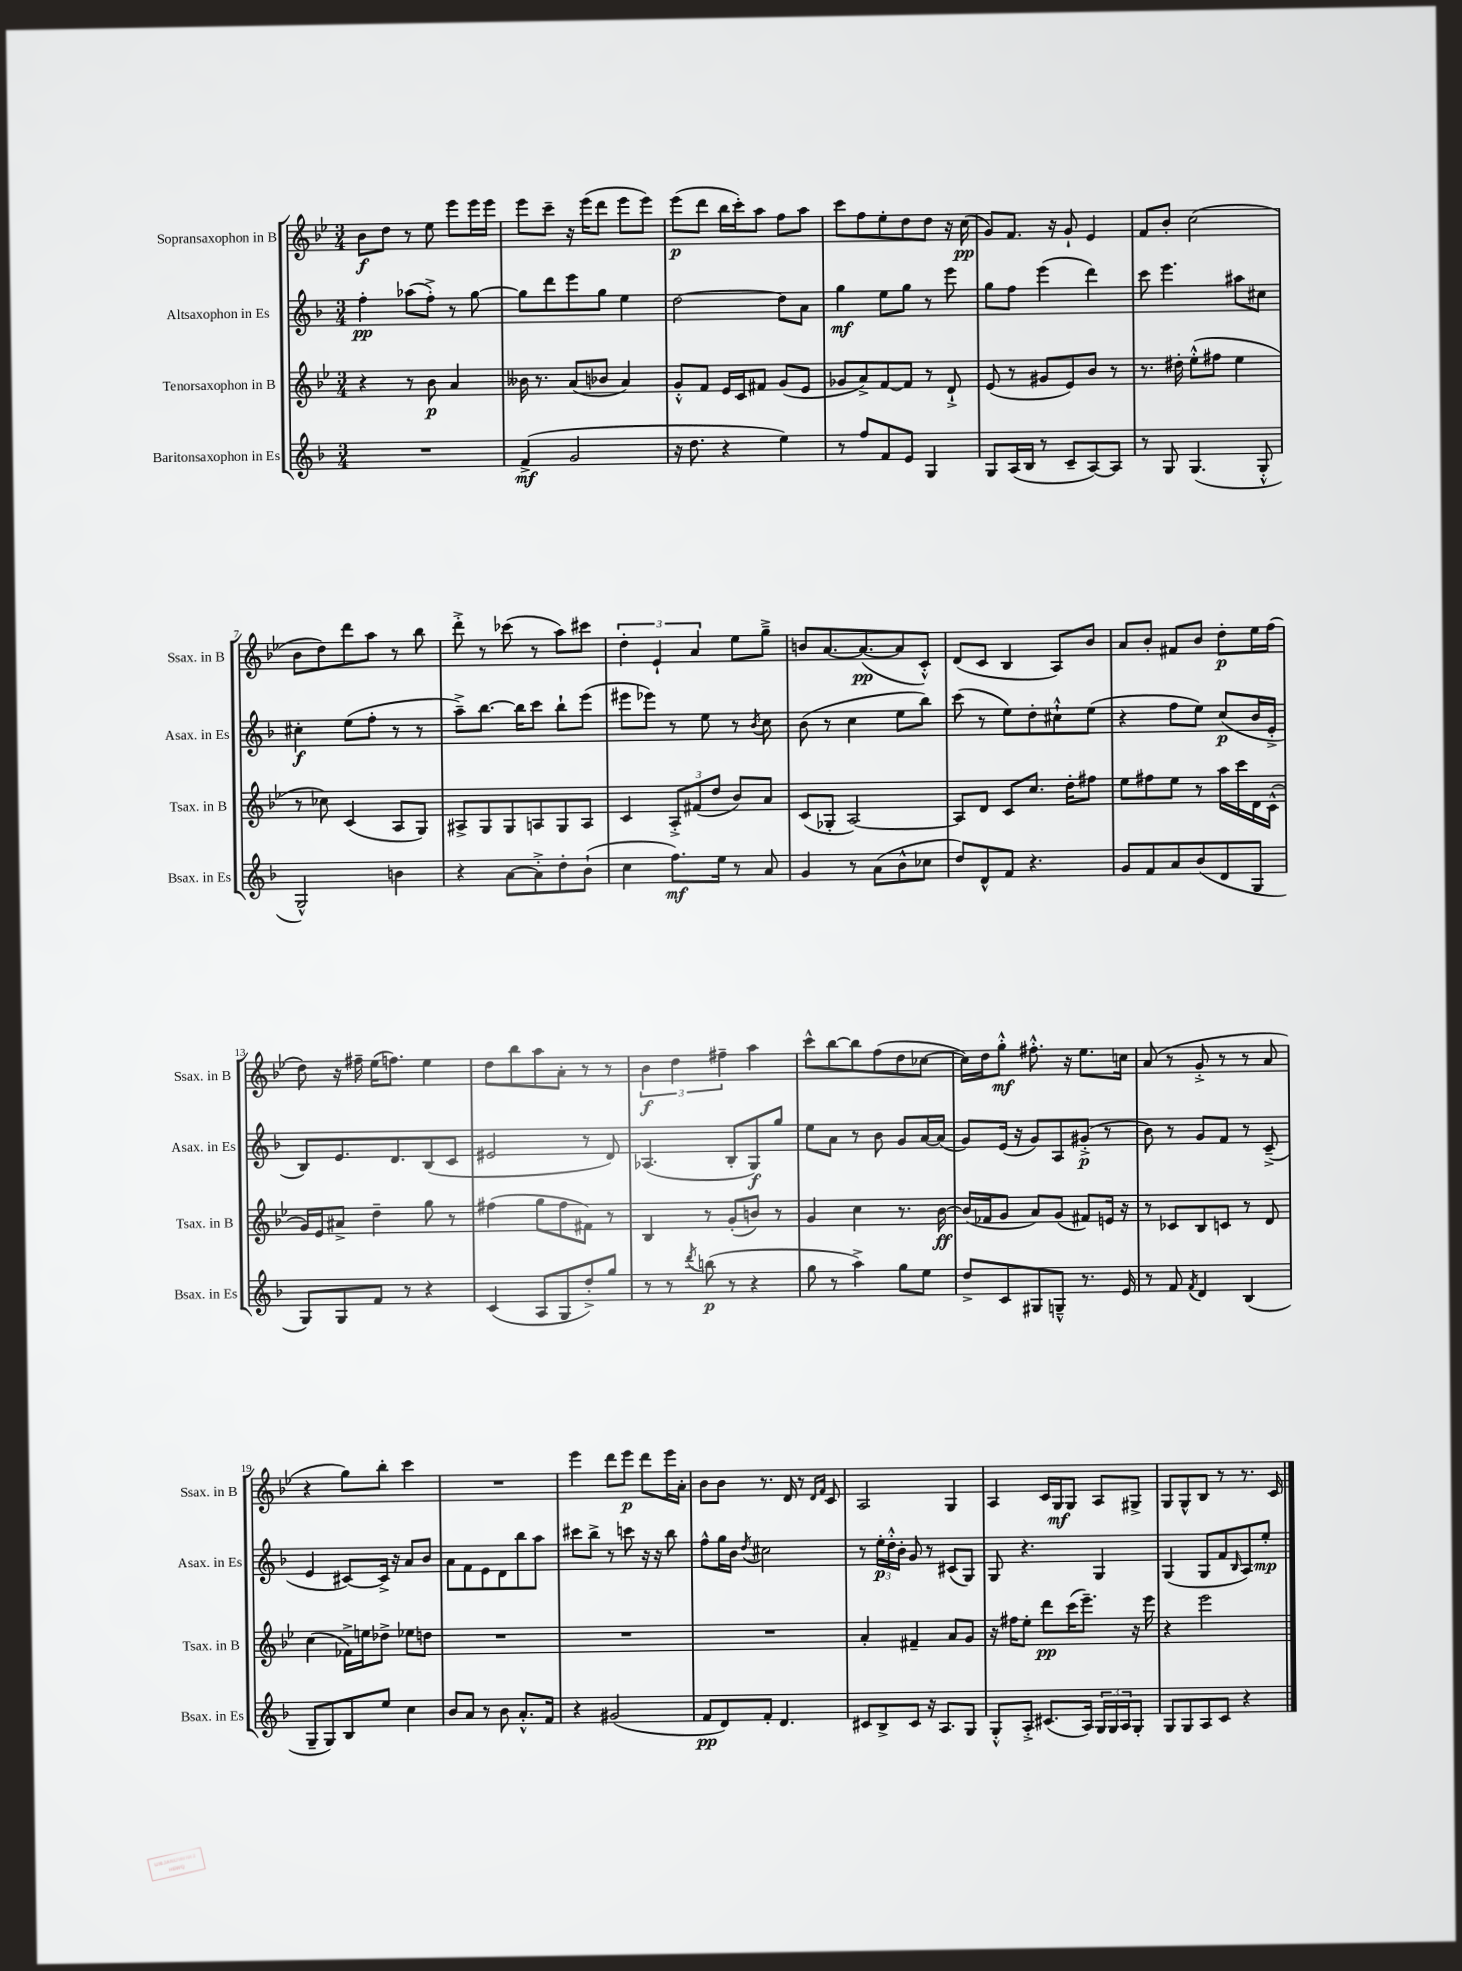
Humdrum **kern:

**kern	**dynam	**kern	**dynam	**kern	**dynam	**kern	**dynam
*part4	*part4	*part3	*part3	*part2	*part2	*part1	*part1
*staff4	*staff4	*staff3	*staff3	*staff2	*staff2	*staff1	*staff1
*I"Baritonsaxophon in Es	*	*I"Tenorsaxophon in B	*	*I"Altsaxophon in Es	*	*I"Sopransaxophon in B	*
*I'Bsax. in Es	*	*I'Tsax. in B	*	*I'Asax. in Es	*	*I'Ssax. in B	*
*clefG2	*	*clefG2	*	*clefG2	*	*clefG2	*
*k[b-]	*	*k[b-e-]	*	*k[b-]	*	*k[b-e-]	*
*M3/4	*	*M3/4	*	*M3/4	*	*M3/4	*
=1	=1	=1	=1	=1	=1	=1	=1
2.r	.	4r	.	4ff'\	pp	8b-\L	f
.	.	.	.	.	.	8dd\J	.
.	.	8r	.	(8aa-X\L	.	8r	.
.	.	8b-\	p	8ff'^\J)	.	8ee-\	.
.	.	4a/	.	8r	.	8eee-\L	.
.	.	.	.	[8gg\	.	16eee-\L	.
.	.	.	.	.	.	16eee-\JJ	.
=2	=2	=2	=2	=2	=2	=2	=2
(4f^/	mf	16b--X\	.	8gg\L]	.	8eee-\L	.
.	.	8.r	.	.	.	.	.
.	.	.	.	8ddd\	.	8ccc~\J	.
2g/	.	(8a/L	.	8eee\	.	16r	.
.	.	.	.	.	.	(16eee-\KL	.
.	.	8b-X/J	.	8gg\J	.	8ddd\J	.
.	.	4a/)	.	4ee\	.	8eee-\L	.
.	.	.	.	.	.	8eee-\J)	.
=3	=3	=3	=3	=3	=3	=3	=3
16r	.	8g'^^/L	.	[2dd\	.	(8eee-\L	p
8.dd\	.	.	.	.	.	.	.
.	.	8f/J	.	.	.	8ddd\J	.
4r	.	16e-/LL	.	.	.	16bb-\LL	.
.	.	16c/J	.	.	.	16ccc'\J)	.
.	.	8f#X/J	.	.	.	8aa\J	.
4ee\)	.	(8g/L	.	8dd\L]	.	8ff\L	.
.	.	8e-/J	.	8a\J	.	8aa\J	.
=4	=4	=4	=4	=4	=4	=4	=4
8r	.	8g-X/L	.	4gg\	mf	8ccc\L	.
8ff/L	.	8a^/)	.	.	.	8ff\	.
8f/	.	[8f/	.	8ee\L	.	8ee-'\	.
8e/J	.	8f/J]	.	8gg\J	.	8dd\	.
4G/	.	8r	.	8r	.	8dd\J	.
.	.	8d`^/	.	8eee\	.	16r	.
.	.	.	.	.	.	(16cc\	pp
=5	=5	=5	=5	=5	=5	=5	=5
8G/L	.	(8e-/	.	8gg\L	.	8g/L)	.
(16A/L	.	8r	.	8ff\J	.	8.f/J	.
16B-/JJ	.	.	.	.	.	.	.
8r	.	8g#X/L	.	(4eee\	.	.	.
.	.	.	.	.	.	16r	.
8c~/L	.	8e-/)	.	.	.	8g`/	.
[8A/)	.	8b-/J	.	4ddd\)	.	4e-/	.
8A/J]	.	8r	.	.	.	.	.
=6	=6	=6	=6	=6	=6	=6	=6
8r	.	8.r	.	8ccc\	.	8f/L	.
8G/	.	.	.	4.eee\	.	8b-'/J	.
.	.	16dd#X'\	.	.	.	.	.
(4.G/	.	(8ee-'^^\L	.	.	.	(2cc\	.
.	.	8ff#X\J	.	.	.	.	.
.	.	4ee-\	.	8aa#X\L	.	.	.
8G'^^/	.	.	.	8cc#X\J	.	.	.
!!LO:LB:g=z
=7	=7	=7	=7	=7	=7	=7	=7
2G^^/)	.	8r	.	4cc#X'\	f	8b-\L	.
.	.	8cc-X\)	.	.	.	8dd\)	.
.	.	(4c/	.	(8ee\L	.	8ddd\	.
.	.	.	.	8ff'\J	.	8aa\J	.
4bn\	.	8A/L	.	8r	.	8r	.
.	.	8G/J)	.	8r	.	8bb-\	.
=8	=8	=8	=8	=8	=8	=8	=8
4r	.	8A#X^/L	.	8aa~^\L)	.	8ddd'^\	.
.	.	8G/	.	[8.bb-\J	.	8r	.
[8a\L	.	8G/	.	.	.	(8ccc-X\	.
.	.	.	.	16bb-\KL]	.	.	.
8a'^\]	.	8An/	.	8ccc\J	.	8r	.
8dd'\	.	8G/	.	8bb-`\L	.	8aa\L)	.
(8b-`\J	.	8A/J	.	(8eee\J	.	8ccc#X\J	.
=9	=9	=9	=9	=9	=9	=9	=9
4cc\	.	4c/	.	8eee#X\L	.	6dd'\	.
.	.	.	.	8eee-X\J)	.	.	.
.	.	.	.	.	.	6e-`/	.
8.ff\L)	mf	12A'^/L	.	8r	.	.	.
.	.	(12f#X/	.	.	.	6a/	.
.	.	.	.	8ee\	.	.	.
.	.	12dd/J	.	.	.	.	.
16ee\Jk	.	.	.	.	.	.	.
8r	.	8b-/L)	.	8r	.	8ee-\L	.
.	.	.	.	8qb-/	.	.	.
8a/	.	8a/J	.	8cc\	.	8gg~^\J	.
=10	=10	=10	=10	=10	=10	=10	=10
4g/	.	(8c/L	.	(8b-\	.	8bn/L	.
.	.	8G-X'/J	.	8r	.	[8.a/	.
8r	.	[2A/)	.	4cc\	.	.	.
.	.	.	.	.	.	(8.a/_	pp
(8a\L	.	.	.	.	.	.	.
8b-^^\	.	.	.	8ee\L	.	8a/]	.
8cc-X\J	.	.	.	8bb-\J)	.	8c'^^/J)	.
=11	=11	=11	=11	=11	=11	=11	=11
8dd/L)	.	8A/L]	.	(8ccc\	.	(8d/L	.
8d^^/	.	8d/J	.	8r	.	8c/J	.
8f/J	.	8c/L	.	8ee\L)	.	4B-/	.
4.r	.	8.cc/J	.	8dd'\	.	.	.
.	.	.	.	8cc#X`^^\	.	8A/L)	.
.	.	16dd'\KL	.	.	.	.	.
.	.	8ff#X\J	.	(8ee\J	.	8b-/J	.
=12	=12	=12	=12	=12	=12	=12	=12
8g/L	.	8ee-\L	.	4r	.	8a/L	.
8f/	.	8ff#X\	.	.	.	8b-'/J	.
8a/	.	8ee-\J	.	8ff\L	.	8f#X/L	.
(8b-/	.	8r	.	8ee\J)	.	8b-/J	.
8d/	.	16aa\LL	.	(8cc/L	p	8dd'\L	p
.	.	16ccc\	.	.	.	.	.
8G/J	.	16d\	.	16b-/L	.	16ee-\L	.
.	.	(16c^^\JJ	.	16e'^/JJ	.	(16ff\JJ	.
!!LO:LB:g=z
=13	=13	=13	=13	=13	=13	=13	=13
8G/L)	.	16g/LL)	.	8B-/L)	.	8dd\)	.
.	.	16e-/J	.	.	.	.	.
8G/	.	8a#X^/J	.	8.e/	.	16r	.
.	.	.	.	.	.	16ff#X~\	.
8f/J	.	4dd~\	.	.	.	(16ee-\KL	.
.	.	.	.	8.d/	.	8.ffn\J)	.
8r	.	.	.	.	.	.	.
4r	.	8gg\	.	(8B-/	.	4ee-\	.
.	.	8r	.	8c/J	.	.	.
=14	=14	=14	=14	=14	=14	=14	=14
(4c/	.	(4ff#X\	.	2e#X/	.	8dd\L	.
.	.	.	.	.	.	8bb-\	.
8A/L	.	8gg\L	.	.	.	8aa\	.
8G/	.	8ff#\	.	.	.	8a'\J	.
8dd'^/)	.	8f#X\J)	.	8r	.	8r	.
8gg/J	.	8r	.	8d/)	.	8r	.
=15	=15	=15	=15	=15	=15	=15	=15
8r	.	4B-/	.	(4.A-X/	.	6b-\	f
8r	.	.	.	.	.	.	.
.	.	.	.	.	.	6dd\	.
8qddd/	.	.	.	.	.	.	.
(8bbn\	p	8r	.	.	.	.	.
.	.	.	.	.	.	6ff#X~\	.
8r	.	(8g'/L	.	8B-'/L	.	.	.
4r	.	8bn/J)	.	8G/)	f	4aa\	.
.	.	8r	.	8gg/J	.	.	.
=16	=16	=16	=16	=16	=16	=16	=16
8gg\	.	4g/	.	8ee\L	.	8ccc^^\L	.
8r	.	.	.	8a\J	.	[8bb-\	.
4aa^\)	.	4cc\	.	8r	.	8bb-\]	.
.	.	.	.	8b-\	.	(8ff\	.
8gg\L	.	8.r	.	8g/L	.	8dd\	.
8ee\J	.	.	.	[16a/L	.	[8cc-X\J	.
.	.	[16b-\	ff	(16a/JJ]	.	.	.
=17	=17	=17	=17	=17	=17	=17	=17
8dd^/L	.	(16b-/LL]	.	8g/L)	.	16cc-\LL])	.
.	.	16f-X/J	.	.	.	16dd\J	.
8c/	.	8g/J	.	(16e/Jk	.	8gg'^^\J	mf
.	.	.	.	16r	.	.	.
8G#X/	.	8a/L)	.	8g/L)	.	8.ff#X'^^\	.
8Gn~^^/J	.	(8g/J	.	8A/	.	.	.
.	.	.	.	.	.	16r	.
8.r	.	8f#X/L)	.	(8g#X'^/J	p	8.ee-\L	.
.	.	16en/Jk	.	8r	.	.	.
16e/	.	16r	.	.	.	16ccn\Jk	.
=18	=18	=18	=18	=18	=18	=18	=18
8r	.	8r	.	8b-\)	.	(8a/	.
8f/	.	8c-X/L	.	8r	.	8r	.
8qf/	.	.	.	.	.	.	.
4d/	.	8B-/	.	8g/L	.	8g'^/	.
.	.	8cn/J	.	8f/J	.	8r	.
(4B-/	.	8r	.	8r	.	8r	.
.	.	8d/	.	(8c~^/	.	8a/	.
!!LO:LB:g=z
=19	=19	=19	=19	=19	=19	=19	=19
8G~/L	.	(4cc\	.	4e/	.	4r	.
8G/)	.	.	.	.	.	.	.
8B-/	.	16f-X^\LL)	.	[8c#X/L)	.	8gg\L)	.
.	.	16een\J	.	.	.	.	.
8ee/J	.	8dd-X^\J	.	16c#^/Jk]	.	8bb-'\J	.
.	.	.	.	16r	.	.	.
4cc\	.	8ee-X\L	.	8a/L	.	4ccc\	.
.	.	8ddn\J	.	8b-/J	.	.	.
=20	=20	=20	=20	=20	=20	=20	=20
8b-/L	.	2.r	.	8a\L	.	2.r	.
8a/J	.	.	.	8f\	.	.	.
8r	.	.	.	8e\	.	.	.
8b-\	.	.	.	8d\	.	.	.
8.a'^^/L	.	.	.	8bb-\	.	.	.
.	.	.	.	8aa\J	.	.	.
16f/Jk	.	.	.	.	.	.	.
=21	=21	=21	=21	=21	=21	=21	=21
4r	.	2.r	.	8ccc#X\L	.	4eee-\	.
.	.	.	.	8bb-^\J	.	.	.
(2g#X/	.	.	.	8r	.	8ddd\L	.
.	.	.	.	8cccn\	.	8eee-\J	p
.	.	.	.	16r	.	8ddd\L	.
.	.	.	.	16r	.	.	.
.	.	.	.	8bb-\	.	16eee-\L	.
.	.	.	.	.	.	16a'\JJ	.
=22	=22	=22	=22	=22	=22	=22	=22
8f/L	pp	2.r	.	8ff^^\L	.	8b-\L	.
8d/)	.	.	.	16gg\L	.	8b-\J	.
.	.	.	.	16b-\JJ	.	.	.
.	.	.	.	8qdd/	.	.	.
8f'/J	.	.	.	2cc#X\	.	8.r	.
4.d/	.	.	.	.	.	.	.
.	.	.	.	.	.	16d/	.
.	.	.	.	.	.	8r	.
.	.	.	.	.	.	16qqd/LL	.
.	.	.	.	.	.	16qqf/JJ	.
.	.	.	.	.	.	8c/	.
=23	=23	=23	=23	=23	=23	=23	=23
8c#X/L	.	4a'/	.	8r	.	2A/	.
8B-^/	.	.	.	24ee'\LL	p	.	.
.	.	.	.	24dd'^^\	.	.	.
.	.	.	.	24b-'\JJ	.	.	.
8c#/J	.	4f#X~/	.	8g/	.	.	.
16r	.	.	.	8r	.	.	.
8.A/L	.	.	.	.	.	.	.
.	.	8a/L	.	(8c#X/L	.	4G/	.
8G/J	.	8g/J	.	8G/J)	.	.	.
=24	=24	=24	=24	=24	=24	=24	=24
8G'^^/L	.	16r	.	8G/	.	4A/	.
.	.	16ff#X\KL	.	.	.	.	.
8A'^/J	.	8ee-'\J	.	4.r	.	.	.
(8.c#X/L	.	8ddd\L	pp	.	.	16c/LL	.
.	.	.	.	.	.	16G/J	mf
.	.	(16ccc\K	.	.	.	8G/J	.
16A/Jk)	.	8.eee-~\J)	.	.	.	.	.
24G/LL	.	.	.	4G/	.	8A/L	.
24G/	.	.	.	.	.	.	.
24A/J	.	.	.	.	.	.	.
8G'/J	.	16r	.	.	.	8G#X^/J	.
.	.	16eee-\	.	.	.	.	.
=25	=25	=25	=25	=25	=25	=25	=25
8G/L	.	4r	.	(4G/	.	8G/L	.
8G/	.	.	.	.	.	8G^^/	.
8A/	.	2eee-\	.	8G/L	.	8B-/J	.
8c/J	.	.	.	8f/	.	8r	.
.	.	.	.	16qqB-/	.	.	.
4r	.	.	.	8A/)	.	8.r	.
.	.	.	.	8ee'/J	mp	.	.
.	.	.	.	.	.	16c/	.
==	==	==	==	==	==	==	==
*-	*-	*-	*-	*-	*-	*-	*-
